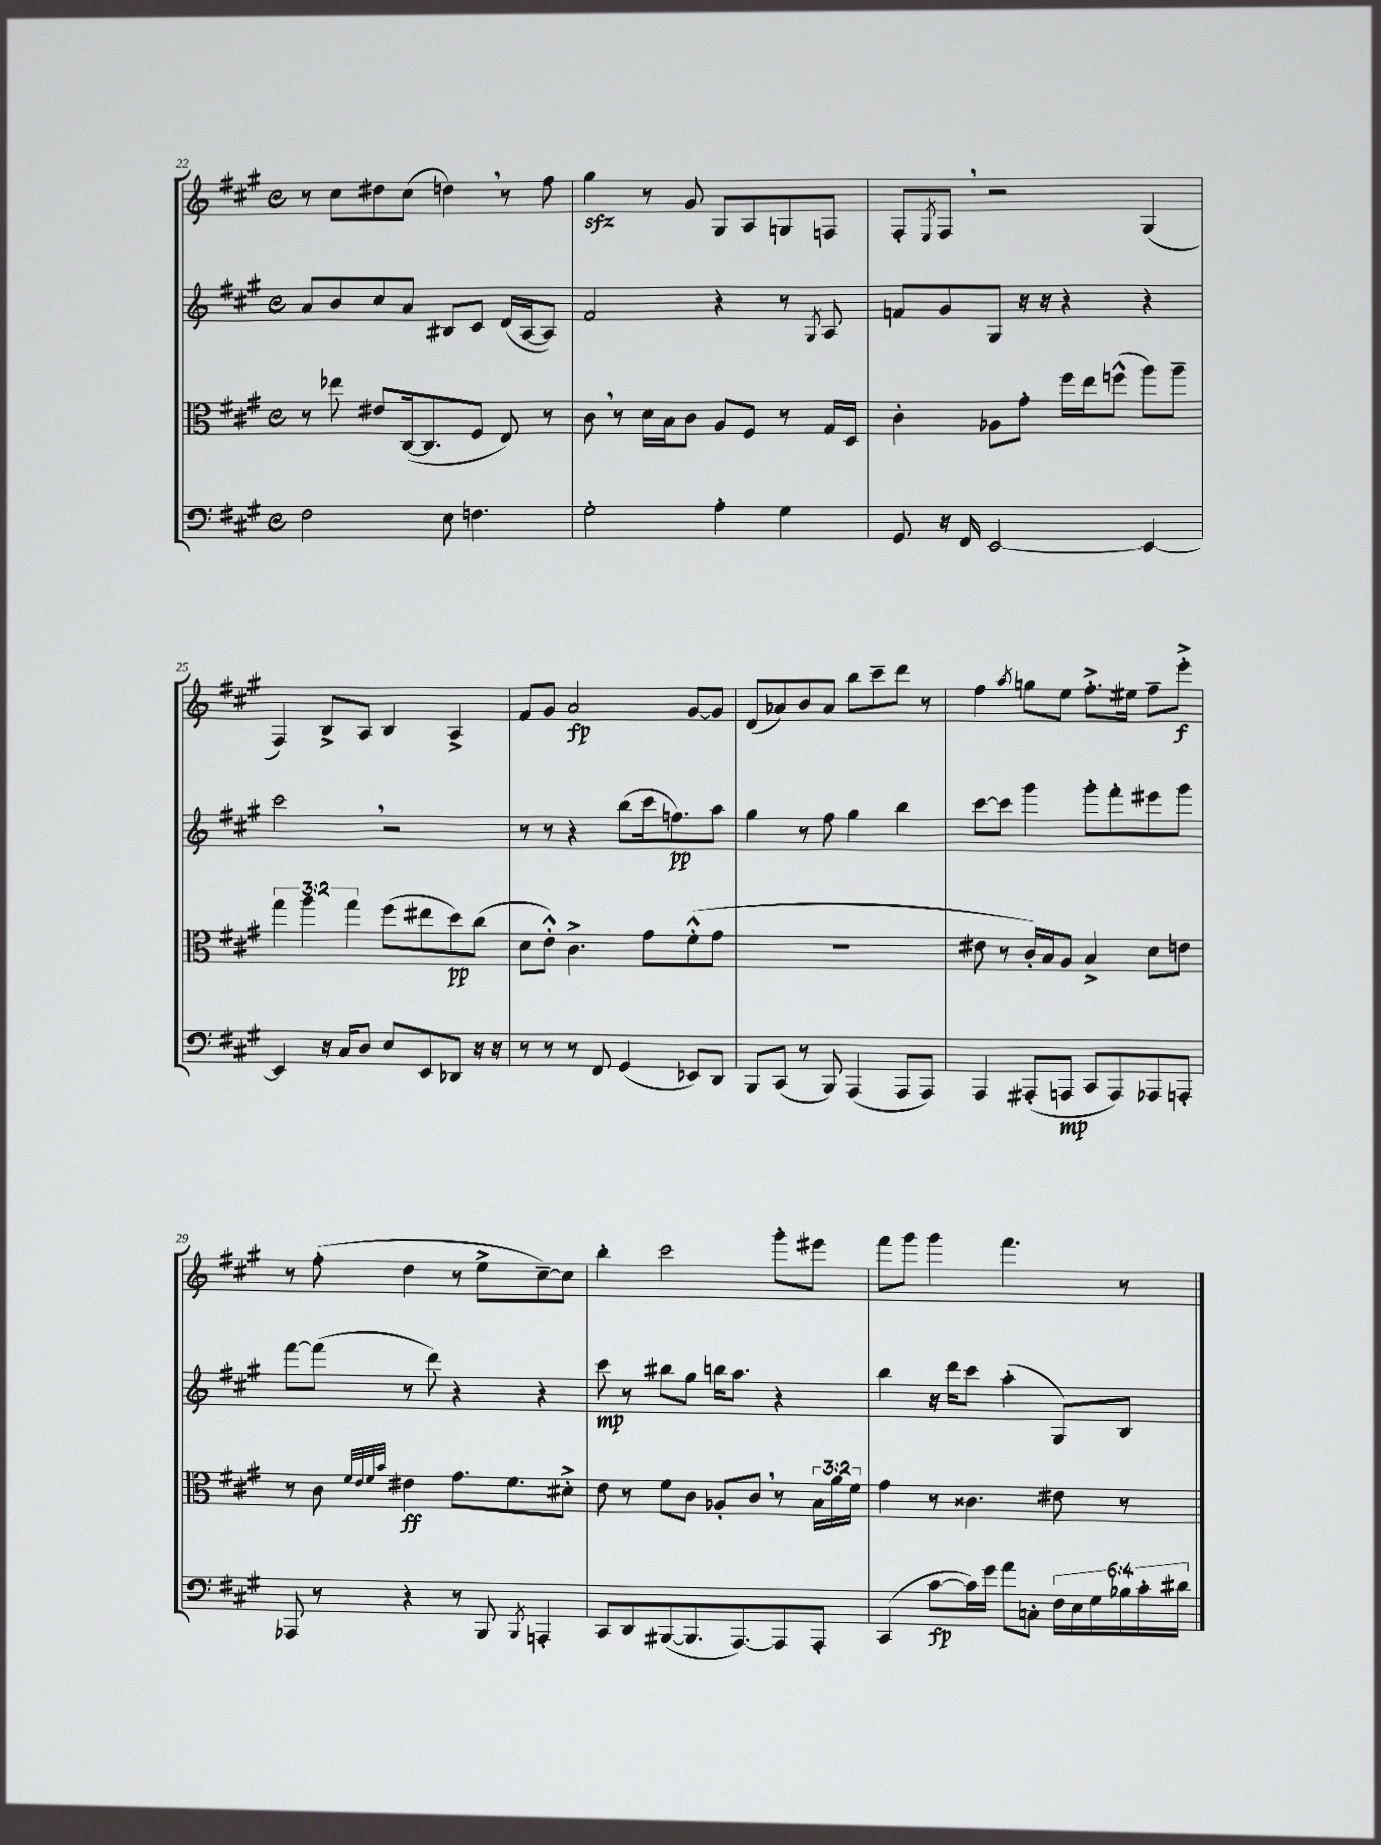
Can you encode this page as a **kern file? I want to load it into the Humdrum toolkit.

**kern	**kern	**kern	**kern
*staff4	*staff3	*staff2	*staff1
*clefF4	*clefC3	*clefG2	*clefG2
*k[f#c#g#]	*k[f#c#g#]	*k[f#c#g#]	*k[f#c#g#]
*M4/4	*M4/4	*M4/4	*M4/4
*met(c)	*met(c)	*met(c)	*met(c)
2F#	8r	8a	8r
.	8ee-	8b	8cc#
.	8e#	8cc#	8dd#
.	([16C#	8a	(8cc#
.	8.C#]	.	.
8E	.	8B#	4dd)
4.F	8F#	8c#	.
.	8E)	(16d	8r
.	.	[16A	.
.	8r	8A])	8ff#
=	=	=	=
2G#'	8c#	2f#	4gg#
.	8r	.	.
.	16d	.	8r
.	16B	.	.
.	8c#	.	8g#
4A'	8A	4r	8G#
.	8F#	.	8A
4G#	8r	8r	8G
.	.	8qG#	.
.	16G#	8A	8F
.	16D	.	.
=	=	=	=
8GG#	4c#'	8f	8F#'
.	.	.	8qE
16r	.	8g#	8F#
16FF#	.	.	.
[2EE	8A-	8G#	2r
.	8g#'	16r	.
.	.	16r	.
.	16ff#	4r	.
.	16ee	.	.
.	(8ff^^	.	.
4EE_	8aa)	4r	(4G#
.	8aa~	.	.
=	=	=	=
4EE]	6gg#	2ccc#	4F#)
.	6aa	.	.
16r	.	.	8B^
16C#	.	.	.
.	6gg#	.	.
8D	.	.	8A
8E	(8ff#	2r	4B
8EE	8ee#	.	.
8DD-	8dd)	.	4A^
16r	(8cc#	.	.
16r	.	.	.
=	=	=	=
8r	8d	8r	8f#
8r	8e'^^)	8r	8g#
8r	4.c#^	4r	2a
8FF#	.	.	.
(4GG#	.	(8bb	.
.	8g#	16ccc#	.
.	.	8.ff)	.
8EE-)	(8f#'^^	.	[8g#
8DD	8g#	8aa	8g#]
=	=	=	=
8BBB	1r	4gg#	(8d
(8CC#	.	.	8a-)
8r	.	8r	8b
8BBB)	.	8ff#	8a-
(4AAA	.	4gg#	8bb
.	.	.	8ccc#~
8AAA	.	4bb	8ddd
8AAA)	.	.	8r
=	=	=	=
4AAA	8e#	[8ccc#	4ff#
.	8r	8ccc#]	.
.	.	.	8qaa
(8AAA#'	16c#')	4ggg#	8gg
.	16B	.	.
8AAA	8A	.	8ee
8CC#	4B^	8ggg#'	8.ff#'^
8AAA)	.	8fff#'	.
.	.	.	16ee#
8AAA-	8d	8eee#	8ff#~
8AAA'	8e	8ggg#	8eee'^
=	=	=	=
8AAA-	8r	[8fff#	8r
8r	8c#	(8fff#]	(8ff#'
.	32qqf#	.	.
.	32qqe	.	.
.	32qqf#	.	.
.	32qqb	.	.
4r	4e#	8r	4dd
.	.	8ddd)	.
8r	8.g#	4r	8r
8BBB	.	.	8ee^
.	8.f#	.	.
8qBBB	.	.	.
4AAA'	.	4r	[8cc#~)
.	8d#'^	.	8cc#]
=	=	=	=
8CC#	8e	8ccc#	4bb'
8DD	8r	8r	.
([8BBB#	8f#	8bb#	2ccc#
8.BBB#]	8c#	8gg#	.
.	8A-'	16bb	.
[8.AAA)	.	8.aa	.
.	8c#	.	.
8AAA]	8r	4r	8ggg#'
8AAA'	24B	.	8eee#
.	24a	.	.
.	24f#	.	.
=	=	=	=
(4CC#	4g#	4bb	8fff#
.	.	.	8ggg#
[8c#	8r	16r	4ggg#
.	.	16ddd	.
16c#])	4.c##	8ccc#	.
16g#	.	.	.
8a	.	(4aa'	4.fff#
8C'	.	.	.
24F#	8e#	8G#)	.
24E	.	.	.
24G#	.	.	.
24B-	8r	8B	8r
24c#'	.	.	.
24d#	.	.	.
==	==	==	==
*-	*-	*-	*-
